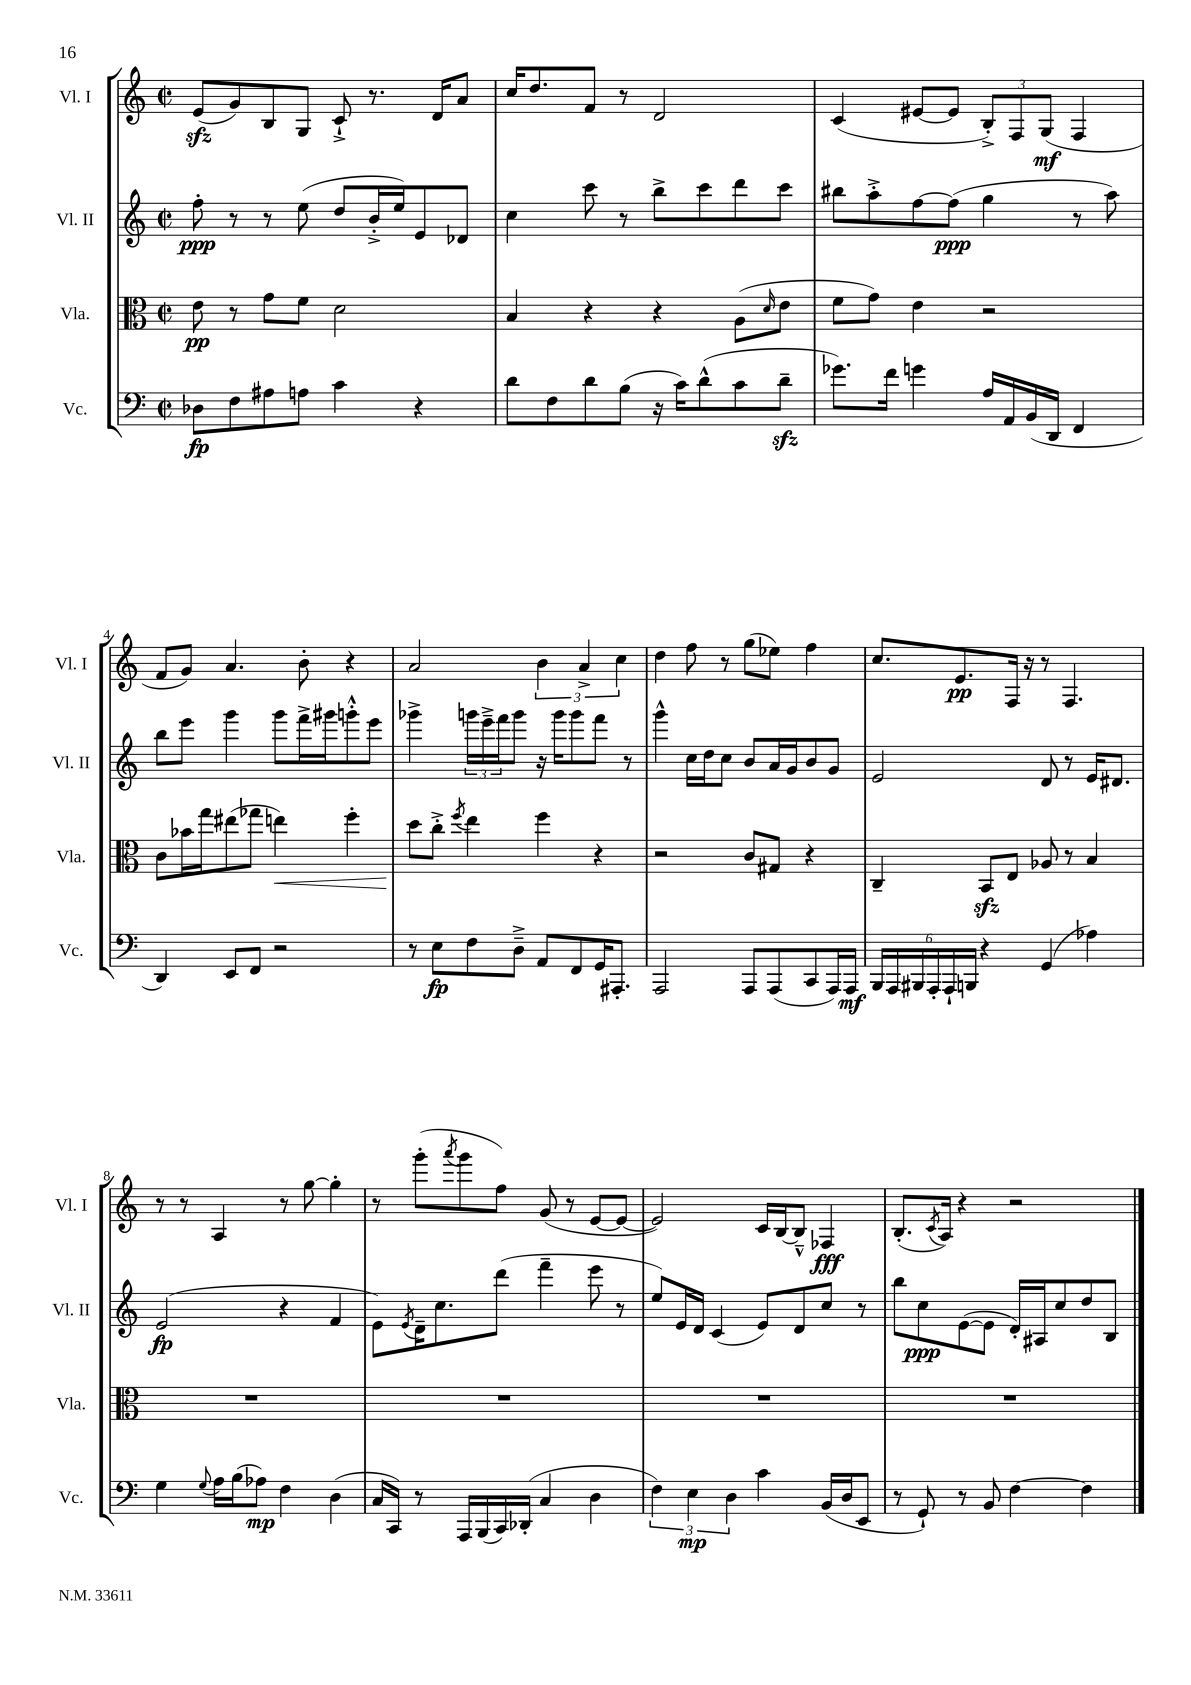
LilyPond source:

<<
\new StaffGroup <<
\new Staff = "s0" \with { instrumentName = "Vl. I" shortInstrumentName = "Vl. I" } {
    \clef treble \key c \major \defaultTimeSignature \time 2/2
    e'8\sfz( g'8) b8 g8 c'8-!-> r8. d'16 a'8 |
    c''16 d''8. f'8 r8 d'2 |
    c'4( eis'8~ eis'8 \tuplet 3/2 { b8-.->) f8 g8\mf( } f4 |
    f'8 g'8) a'4. b'8-. r4 |
    a'2 \tuplet 3/2 { b'4 a'4-> c''4 } |
    d''4 f''8 r8 g''8( ees''8) f''4 |
    c''8. e'8.\pp f16 r16 r8 f4. |
    r8 r8 a4 r8 g''8~ g''4-. |
    r8 g'''8-.( \acciaccatura { a'''8 } g'''8 f''8) g'8( r8 e'8~ e'8~ |
    e'2) c'16 b16~ b8---^ fes4\fff |
    b8.-.( \acciaccatura { c'8 } a16) r4 r2 \bar "|." |
}
\new Staff = "s1" \with { instrumentName = "Vl. II" shortInstrumentName = "Vl. II" } {
    \clef treble \key c \major \defaultTimeSignature \time 2/2
    f''8-.\ppp r8 r8 e''8( d''8 b'16-.-> e''16) e'8 des'8 |
    c''4 c'''8 r8 b''8-> c'''8 d'''8 c'''8 |
    bis''8 a''8-.-> f''8~ f''8\ppp( g''4 r8 a''8) |
    b''8 e'''8 g'''4 g'''8 f'''16-> gis'''16 g'''8-.-^ e'''8 |
    ges'''4-> \tuplet 3/2 { g'''16 e'''16---> f'''16 } g'''8 r16 g'''16 g'''8 f'''8 r8 |
    g'''4-^ c''16 d''16 c''8 b'8 a'16 g'16 b'8 g'8 |
    e'2 d'8 r8 e'16 dis'8. |
    e'2\fp( r4 f'4 |
    e'8) \acciaccatura { e'8 } d'16-- c''8. d'''8( f'''4-- e'''8 r8 |
    e''8) e'16 d'16 c'4( e'8) d'8 c''8 r8 |
    b''8 c''8\ppp e'8~( e'8 d'16-.) ais16 c''8 d''8 b8 \bar "|." |
}
\new Staff = "s2" \with { instrumentName = "Vla." shortInstrumentName = "Vla." } {
    \clef alto \key c \major \defaultTimeSignature \time 2/2
    e'8\pp r8 g'8 f'8 d'2 |
    b4 r4 r4 a8( \grace { d'16 } e'8 |
    f'8 g'8) e'4 r2 |
    c'8 bes'16 g''16 eis''8( ges''8 e''4\<) f''4-. |
    d''8\! c''8-.-> \acciaccatura { f''8 } e''4 f''4 r4 |
    r2 c'8 gis8 r4 |
    c4-- b,8\sfz e8 aes8 r8 b4 |
    R1 |
    R1 |
    R1 |
    R1 \bar "|." |
}
\new Staff = "s3" \with { instrumentName = "Vc." shortInstrumentName = "Vc." } {
    \clef bass \key c \major \defaultTimeSignature \time 2/2
    des8\fp f8 ais8 a8 c'4 r4 |
    d'8 f8 d'8 b8( r16 c'16) d'8-^( c'8 d'8--\sfz |
    ges'8.) f'16 g'4 a16 a,16 b,16( d,16 f,4 |
    d,4) e,8 f,8 r2 |
    r8 e8\fp f8 d8---> a,8 f,8 g,16 ais,,8.-. |
    a,,2 a,,8 a,,8( c,8 a,,16) a,,16\mf |
    \tuplet 6/4 { b,,16 a,,16 bis,,16 a,,16-. a,,16-! b,,16 } r4 g,4( aes4) |
    g4 \appoggiatura { g8 } a16 b16( aes8\mp) f4 d4( |
    c16 c,16) r8 a,,16 b,,16( c,16) des,16-.( c4 d4 |
    \tuplet 3/2 { f4) e4\mp d4 } c'4 b,16( d16 e,8 |
    r8 g,8-!) r8 b,8 f4~ f4 \bar "|." |
}
>>
>>
